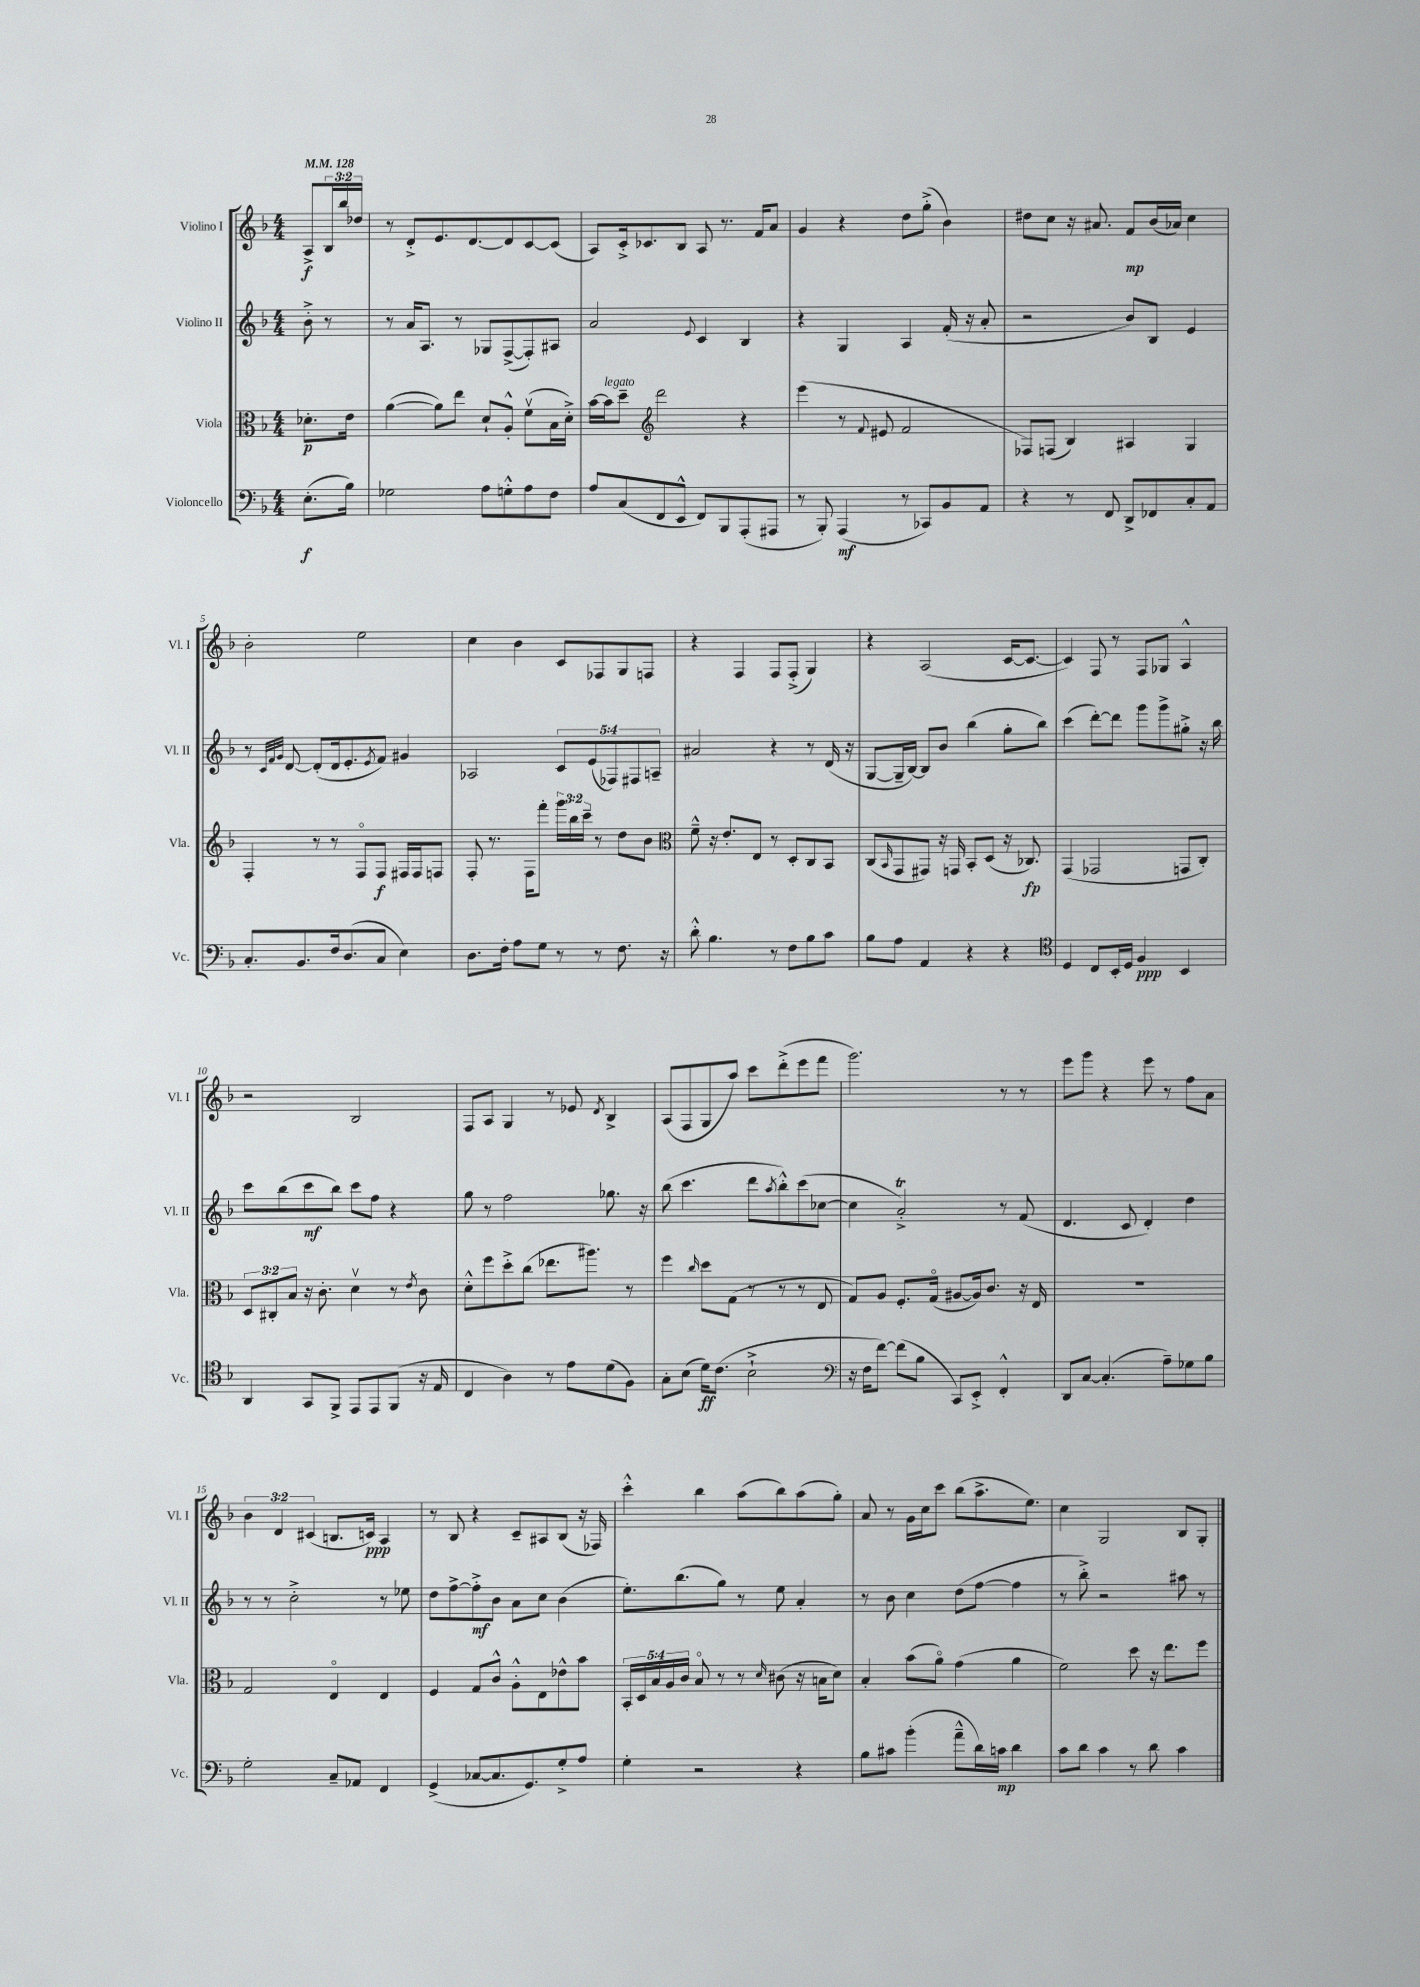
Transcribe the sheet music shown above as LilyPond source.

<<
\new StaffGroup <<
\new Staff = "s0" \with { instrumentName = "Violino I" shortInstrumentName = "Vl. I" } {
    \clef treble \key f \major \numericTimeSignature \time 4/4 \override Staff.TupletNumber.text = #tuplet-number::calc-fraction-text \partial 4 \tempo 4 = 128
    a8->\f \tuplet 3/2 { bes16 bes''16 des''16 } |
    r8 d'8-.-> e'8. d'8.~ d'8 c'8~ c'8( |
    a8) c'16-.-> ces'8. bes8 a8 r8. f'16 a'8 |
    g'4 r4 d''8 g''8-.->( bes'4) |
    dis''8 c''8 r16 ais'8. f'8\mp bes'16( aes'16) c''4 |
    bes'2-. e''2 |
    c''4 bes'4 c'8 fes8 g8 f8 |
    r4 f4 f8 f8-.->( g4) |
    r4 a2( c'16~ c'8.~ |
    c'4) f8 r8 f8 ges8 a4-^ |
    r2 bes2 |
    f8 a8 g4 r8 ees'8 \acciaccatura { d'8 } bes4-> |
    a8( f8 g8 a''8) c'''8 d'''8-.->( e'''8 f'''8 |
    g'''2.) r8 r8 |
    e'''8 g'''8 r4 e'''8 r8 f''8 a'8 |
    \tuplet 3/2 { bes'4 d'4 cis'4( } b8. c'16\ppp) a4 |
    r8 bes8 r4 c'8-- ais8 bes8( r16 fes16) |
    c'''4-.-^ bes''4 a''8( bes''8) a''8( g''8-.) |
    a'8 r8 g'16 c''16 c'''8 bes''8( a''8.-> e''8.) |
    c''4 g2 bes8 g8-. \bar "|." |
}
\new Staff = "s1" \with { instrumentName = "Violino II" shortInstrumentName = "Vl. II" } {
    \clef treble \key f \major \numericTimeSignature \time 4/4 \override Staff.TupletNumber.text = #tuplet-number::calc-fraction-text \partial 4
    bes'8-.-> r8 |
    r8 a'16 a8. r8 ges8 f8~->( f8-.) ais8 |
    a'2 \appoggiatura { e'8 } c'4 bes4 |
    r4 g4 a4 f'16-.( r16 a'8-. |
    r2 bes'8) bes8 e'4 |
    r8 \grace { c'32 f'32 g'32 } d'8~ d'8-.( d'16 e'8.-. \acciaccatura { e'8 } f'8) gis'4 |
    aes2 \tuplet 5/4 { c'8 e'8( fes8) fis8 a8-- } |
    ais'2 r4 r8 d'16( r16 |
    g8~ g16-- bes16~) bes8 bes'8 bes''4( g''8-. bes''8) |
    c'''4( d'''8~-.) d'''8 g'''8 g'''8-> gis''8-.-> r16 bes''16 |
    c'''8 bes''8( c'''8\mf bes''8) c'''8 f''8 r4 |
    g''8 r8 f''2 ges''8. r16 |
    bes''8( c'''4. d'''8 \acciaccatura { a''8 } bes''8-.-^) c'''8( ces''8~ |
    ces''4 a'2-.->\trill) r8 f'8( |
    d'4. c'8 d'4-.) d''4 |
    r8 r8 c''2-.-> r8 ees''8 |
    d''8 f''8~-> f''8-.->\mf bes'8 a'8 c''8 bes'4( |
    e''8.-.) bes''8.( g''8) r8 e''8 a'4-. |
    r8 bes'8 c''4 d''8( f''8~ f''4 |
    r8 bes''8-.->) r2 ais''8 r8 \bar "|." |
}
\new Staff = "s2" \with { instrumentName = "Viola" shortInstrumentName = "Vla." } {
    \clef alto \key f \major \numericTimeSignature \time 4/4 \override Staff.TupletNumber.text = #tuplet-number::calc-fraction-text \partial 4
    des'8.-.\p e'16 |
    a'4~( a'8) e''8 d'8-! a8-.-^ f'8\upbow( bes16 d'16-.->) |
    bes'16~ bes'16^\markup { \italic "legato" } d''8-- \clef treble d'''2 r4 |
    e'''4( r8 \appoggiatura { f'8 } eis'8 f'2 |
    fes8) f8( bes4) ais4 g4 |
    f4-. r8 r8 f8\flageolet f8\f fis16 fis16 f8 |
    f8-. r8. f16 f'''8-. \tuplet 3/2 { g'''16 bes''16 c'''16-- } r8 d''8 bes'8 |
    \clef alto f'8---^ r16 e'8.-. e8 r8 d8-. c8 bes,8 |
    c8( \grace { bes,16 } g,8 gis,8) r16 g,16 bes,8-. d8( r16 ces8.\fp) |
    g,4( ges,2 g,8 c8-.) |
    \tuplet 3/2 { d8 cis8-. bes8 } r16 c'8.-. d'4\upbow r8 \acciaccatura { e'8 } c'8 |
    d'8-.-^ f''8 d''8-.-> c''8( ees''8. ais''8.) r8 |
    f''4 \grace { c''16 } d''8 g8( r8 r8 r8 e8 |
    g8) a8 f8.-. g16\flageolet( ais8~ ais16) c'8. r16 e16 |
    R1 |
    g2 e4\flageolet e4 |
    f4 g8 c'8-^ a8-.-^ e8 ees'8-^ bes'8 |
    \tuplet 5/4 { bes,16-. d16 bes16 a16 c'16 } bes8\flageolet r8 r8 \grace { d'16 } cis'8( r16 b16 d'8) |
    bes4-. bes'8( a'8\flageolet) g'4( a'4 |
    f'2) d''8 r16 e''8. f''8 \bar "|." |
}
\new Staff = "s3" \with { instrumentName = "Violoncello" shortInstrumentName = "Vc." } {
    \clef bass \key f \major \numericTimeSignature \time 4/4 \partial 4
    e8.-.\f( bes16) |
    ges2 a8 g8-.-^ a8 f8 |
    a8 c8( f,8 e,8-^ f,8) bes,,8 a,,8-.( ais,,8 |
    r8 bes,,8-.) a,,4\mf( r8 ces,8) bes,8 a,8 |
    r4 r8 f,8 d,8-> fes,8 c8-. a,8 |
    c8.-. bes,8. f16 d8.( c8 e4) |
    d8. f16-. a8 g8 r8 r8 f8. r16 |
    d'8-.-^ bes4. r8 f8 bes8 c'8 |
    bes8 a8 a,4 r4 r4 |
    \clef tenor d4 c8 bes,16-. d16 f4\ppp bes,4 |
    a,4 g,8 f,8-> e,8 e,8 f,8( r16 e16 |
    c4 a4) r8 e'8 d'8( f8) |
    g8-. bes8( d'16\ff) c'8.( bes2-!-> |
    \clef bass r16 f16 f'8~) f'8( bes8 c,8) e,8-.-> f,4-.-^ |
    d,8 c8~ c4.-.( a8--) ges8 bes8 |
    g2-. c8-- aes,8 f,4 |
    g,4->( ces8~ ces8. g,8.) g8-.-> a8 |
    g4-. r2 r4 |
    bes8 cis'8 bes'4-.( a'8---^ d'16) c'16\mp d'4 |
    c'8 d'8 c'4 r8 d'8 c'4 \bar "|." |
}
>>
>>
